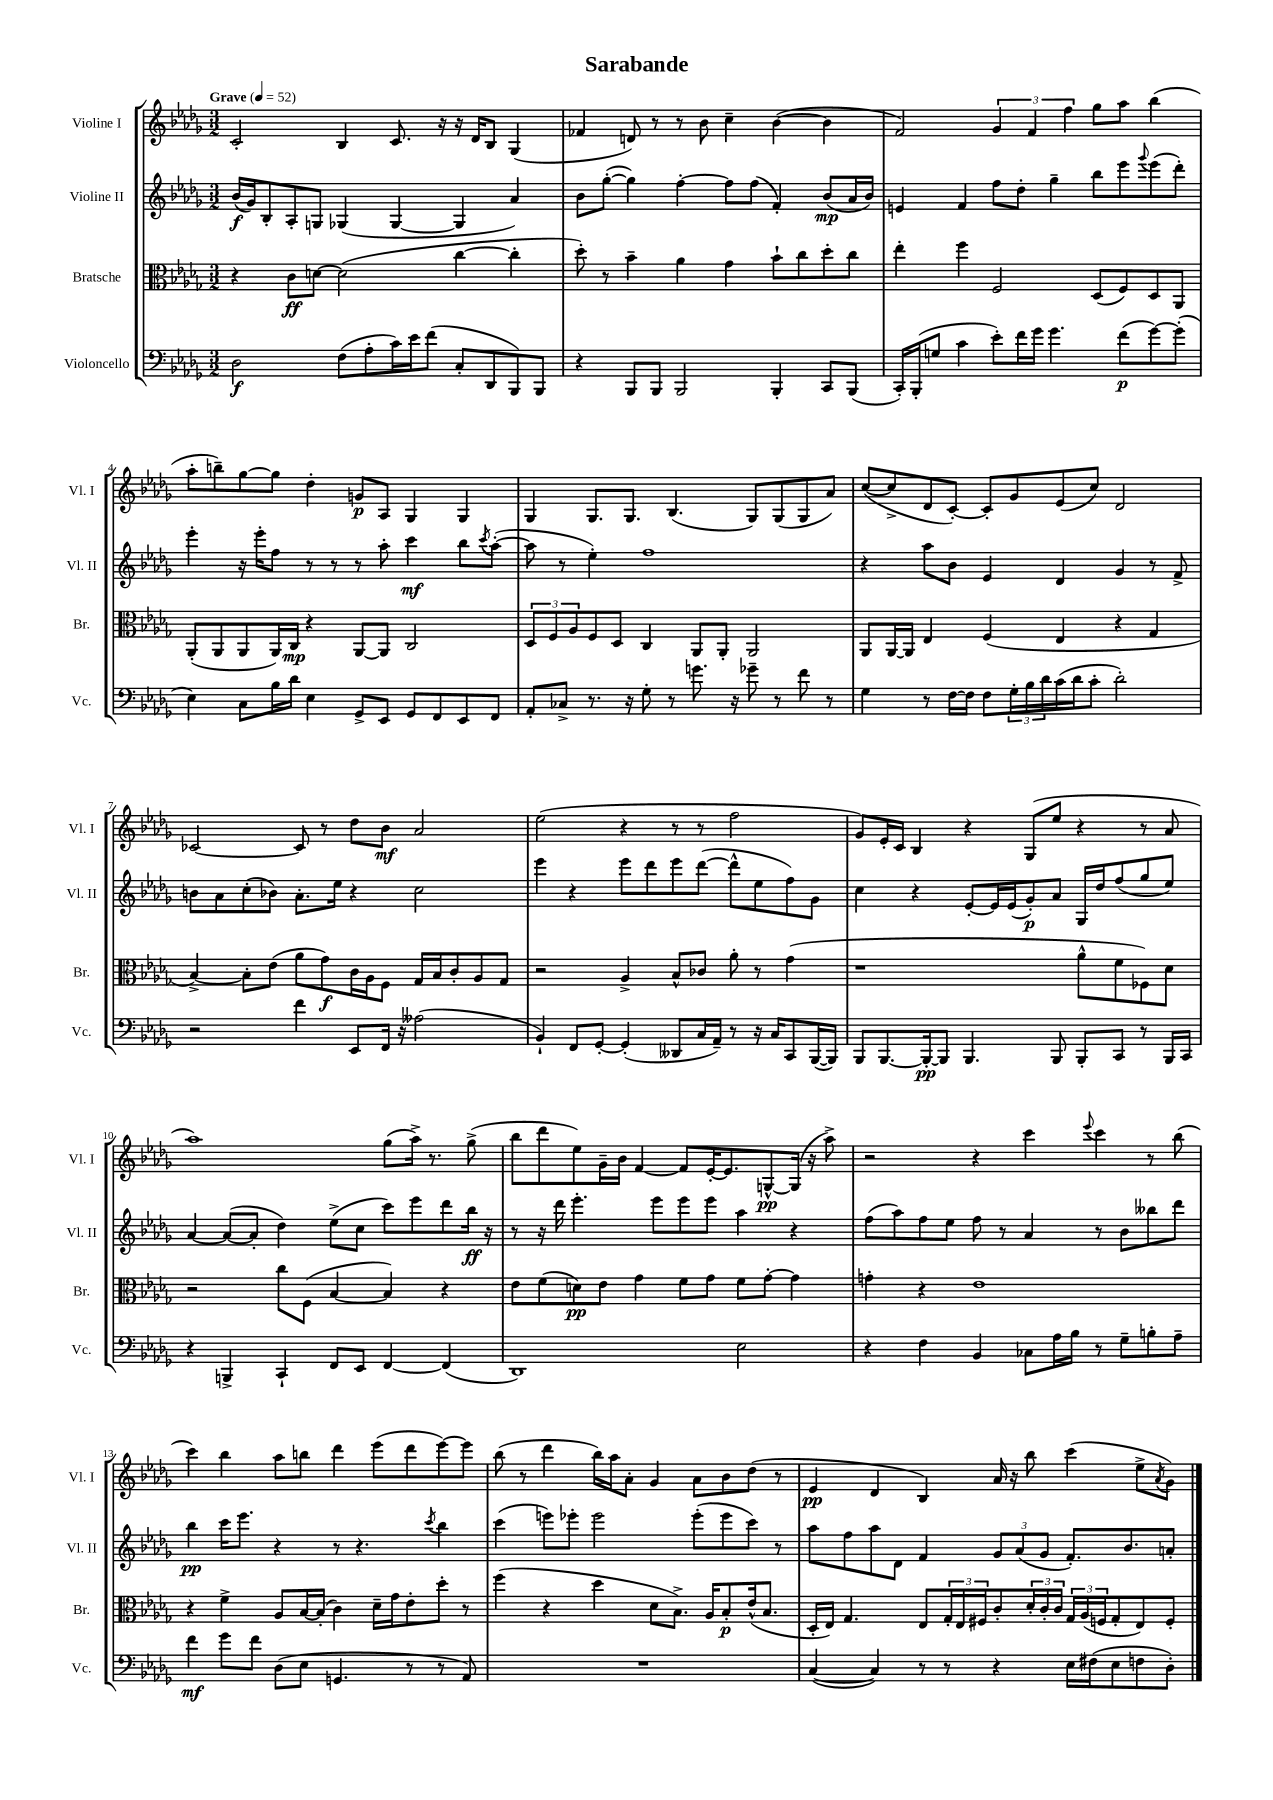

**kern	**kern	**kern	**kern
*staff4	*staff3	*staff2	*staff1
*clefF4	*clefC3	*clefG2	*clefG2
*k[b-e-a-d-g-]	*k[b-e-a-d-g-]	*k[b-e-a-d-g-]	*k[b-e-a-d-g-]
*M3/2	*M3/2	*M3/2	*M3/2
*MM52	*MM52	*MM52	*MM52
2D-	4r	(16b-	2c'
.	.	16g-)	.
.	.	8B-'	.
.	8c	8A-'	.
.	[8d	8G	.
(8F	(2d]	(4G-	4B-
8A-'	.	.	.
16c)	.	[4G-	8.c
16e-	.	.	.
(8f	.	.	.
.	.	.	16r
8C'	[4cc	4G-]	16r
.	.	.	16d-
8DD-	.	.	8B-
8BBB-)	4cc']	4a-)	(4G-
8BBB-	.	.	.
=	=	=	=
4r	8dd-')	8b-	4f-
.	8r	([8gg-'	.
8BBB-	4b-~	4gg-])	8d)
8BBB-	.	.	8r
2BBB-	4a-	[4ff'	8r
.	.	.	8b-
.	4g-	8ff]	4cc~
.	.	(8ff	.
4BBB-'	8b-`	4f')	([4b-
.	8cc	.	.
8CC	8dd-'	(8b-	4b-]
(8BBB-	8cc	16a-	.
.	.	16b-)	.
=	=	=	=
16CC')	4ee-'	4e	2f)
(16BBB-'	.	.	.
8G	.	.	.
4c	4ff	4f	.
8e-')	2F	8ff	6g-
16f	.	8dd-'	.
.	.	.	6f
16g-	.	.	.
4.g-	.	4gg-~	.
.	.	.	6ff
.	(8D-	8bb-	8gg-
(8f	8F)	8eee-	8aa-
.	.	8qqggg-	.
[8g-)	8D-	(8eee-	(4bb-
(8g-']	8AA-	8ddd-')	.
=	=	=	=
4E-)	(8AA-'	4eee-'	8aa-'
.	8AA-	.	8bb~)
8C	8AA-	16r	[8gg-
.	.	16eee-'	.
16B-	16AA-)	8ff	8gg-]
16d-	16C	.	.
4E-	4r	8r	4dd-'
.	.	8r	.
8GG-^	[8AA-	8r	8g
8EE-	8AA-]	8aa-'	8A-
8GG-	2C	4ccc	4G-
8FF	.	.	.
8EE-	.	8bb-	4G-
.	.	8qccc	.
8FF	.	([8aa-'	.
=	=	=	=
8AA-'	12D-	8aa-]	4G-
.	12F	.	.
8C-^	.	8r	.
.	12A-	.	.
8.r	8F	4ee-')	8.G-
.	8D-	.	.
16r	.	.	8.G-
8G-'	4C	1ff	.
8r	.	.	(4.B-
8.g	8AA-	.	.
.	8AA-'	.	.
16r	.	.	.
8g-~	2AA-	.	8G-)
8r	.	.	(8G-
8f	.	.	8G-
8r	.	.	8a-)
=	=	=	=
4G-	8AA-	4r	([8cc
.	[16AA-	.	8cc^]
.	16AA-]	.	.
8r	4E-	8aa-	8d-
[16F	.	8b-	[8c')
16F]	.	.	.
8F	(4F	4e-	8c']
24G-'	.	.	8g-
24B-	.	.	.
24d-	.	.	.
(16c	4E-	4d-	(8e-
16d-	.	.	.
8c'	.	.	8cc)
2d-')	4r	4g-	2d-
.	4G-	8r	.
.	.	8f^	.
=	=	=	=
2r	[4B-^)	8b	[2c-
.	.	8a-	.
.	8B-']	(8cc'	.
.	(8e-	8b-)	.
4f	8a-	8.a-'	8c-]
.	8g-)	.	8r
.	.	16ee-	.
8EE-	16c	4r	8dd-
.	16A-	.	.
16FF	8F	.	8b-
16r	.	.	.
(2A--	16G-	2cc	2a-
.	16B-	.	.
.	8c'	.	.
.	8A-	.	.
.	8G-	.	.
=	=	=	=
4BB-`)	2r	4eee-	(2ee-
8FF	.	4r	.
[8GG-'	.	.	.
(4GG-']	4A-^	8eee-	4r
.	.	8ddd-	.
8DD--	8B-^^	8eee-	8r
16C	8c-	([8ddd-	8r
16AA-~)	.	.	.
8r	8a-'	8ddd-^^]	2ff
16r	8r	8ee-	.
16C	.	.	.
8CC	(4g-	8ff)	.
([16BBB-	.	8g-	.
16BBB-])	.	.	.
=	=	=	=
8BBB-	1r	4cc	8g-)
[8.BBB-	.	.	16e-'
.	.	.	16c
.	.	4r	4B-
16BBB-'_	.	.	.
8BBB-]	.	.	.
4.BBB-	.	[8e-'	4r
.	.	16e-]	.
.	.	(16e-	.
.	.	8g-')	(8G-
8BBB-	.	8a-	8ee-
8BBB-'	8a-^^	16G-	4r
.	.	16dd-	.
8CC	8f	(8ff	.
8r	8F-)	8gg-	8r
16BBB-	8d-	8ee-)	8a-
16CC	.	.	.
=	=	=	=
4r	2r	[4a-	1aa-)
4BBB^	.	(8a-_	.
.	.	8a-']	.
4CC`	8cc	4dd-)	.
.	(8F	.	.
8FF	[4B-	(8ee-^	.
8EE-	.	8cc	.
[4FF	4B-])	8ccc)	(8gg-
.	.	8eee-	16aa-^)
.	.	.	8.r
(4FF]	4r	8ddd-	.
.	.	16bb-	(8gg-^
.	.	16r	.
=	=	=	=
1DD-)	8e-	8r	8bb-
.	(8f	16r	8ddd-
.	.	16ddd-	.
.	8d)	4.eee-'	8ee-)
.	8e-	.	16g-~
.	.	.	16b-
.	4g-	.	[4f
.	.	8eee-	.
.	8f	8eee-	8f]
.	8g-	8eee-	[16e-'
.	.	.	8.e-]
2E-	8f	4aa-	.
.	[8g-'	.	[8G^^
.	4g-]	4r	(16G]
.	.	.	16r
.	.	.	8aa-^)
=	=	=	=
4r	4g'	(8ff	2r
.	.	8aa-)	.
4F	4r	8ff	.
.	.	8ee-	.
4BB-	1e-	8ff	4r
.	.	8r	.
8C-	.	4a-	4ccc
16A-	.	.	.
16B-	.	.	.
.	.	.	8qqeee-
8r	.	8r	4ccc
8G-~	.	8b-	.
8B'	.	8bb--	8r
8A-~	.	8ddd-	(8bb-
=	=	=	=
4f	4r	4bb-	4ccc)
8g-	4f^	16ccc	4bb-
.	.	8.eee-	.
8f	.	.	.
(8D-	8A-	4r	8aa-
8E-	[16B-	.	8bb
.	(16B-']	.	.
4.GG	4c)	8r	4ddd-
.	.	4.r	.
.	16d-~	.	(8eee-
.	16g-	.	.
8r	8e-'	.	8ddd-
.	.	8qccc	.
8r	8dd-'	4bb-	[8eee-)
8AA-)	8r	.	8eee-]
=	=	=	=
1.r	(4ff	(4ccc	(8bb-
.	.	.	8r
.	4r	8eee)	4ddd-
.	.	8eee-'	.
.	4dd-	2eee-	16bb-)
.	.	.	16aa-
.	.	.	8a-'
.	8d-	.	4g-
.	8.B-^)	.	.
.	.	(8eee-'	8a-
.	16A-	.	.
.	8B-'	8eee-	8b-
.	(16e-^^	8ccc)	(8dd-
.	8.B-	.	.
.	.	8r	8r
=	=	=	=
([4C	16D-'	8aa-	4e-
.	16E-)	.	.
.	4.G-	8ff	.
4C])	.	8aa-	4d-
.	.	8d-	.
8r	8E-	4f	4B-)
8r	24G-'	.	.
.	24E-	.	.
.	24F#	.	.
4r	8c'	12g-	16a-
.	.	.	16r
.	.	(12a-	.
.	24d-'	.	8bb-
.	24c'	12g-	.
.	24c	.	.
16E-	24G-	8.f')	(4ccc
.	(24A-	.	.
(16F#	.	.	.
.	24F	.	.
8E-	8G-'	.	.
.	.	8.b-	.
8F	8E-)	.	8ee-^
.	.	.	8qa-
8D-')	8F'	8a'	8g-)
==	==	==	==
*-	*-	*-	*-
